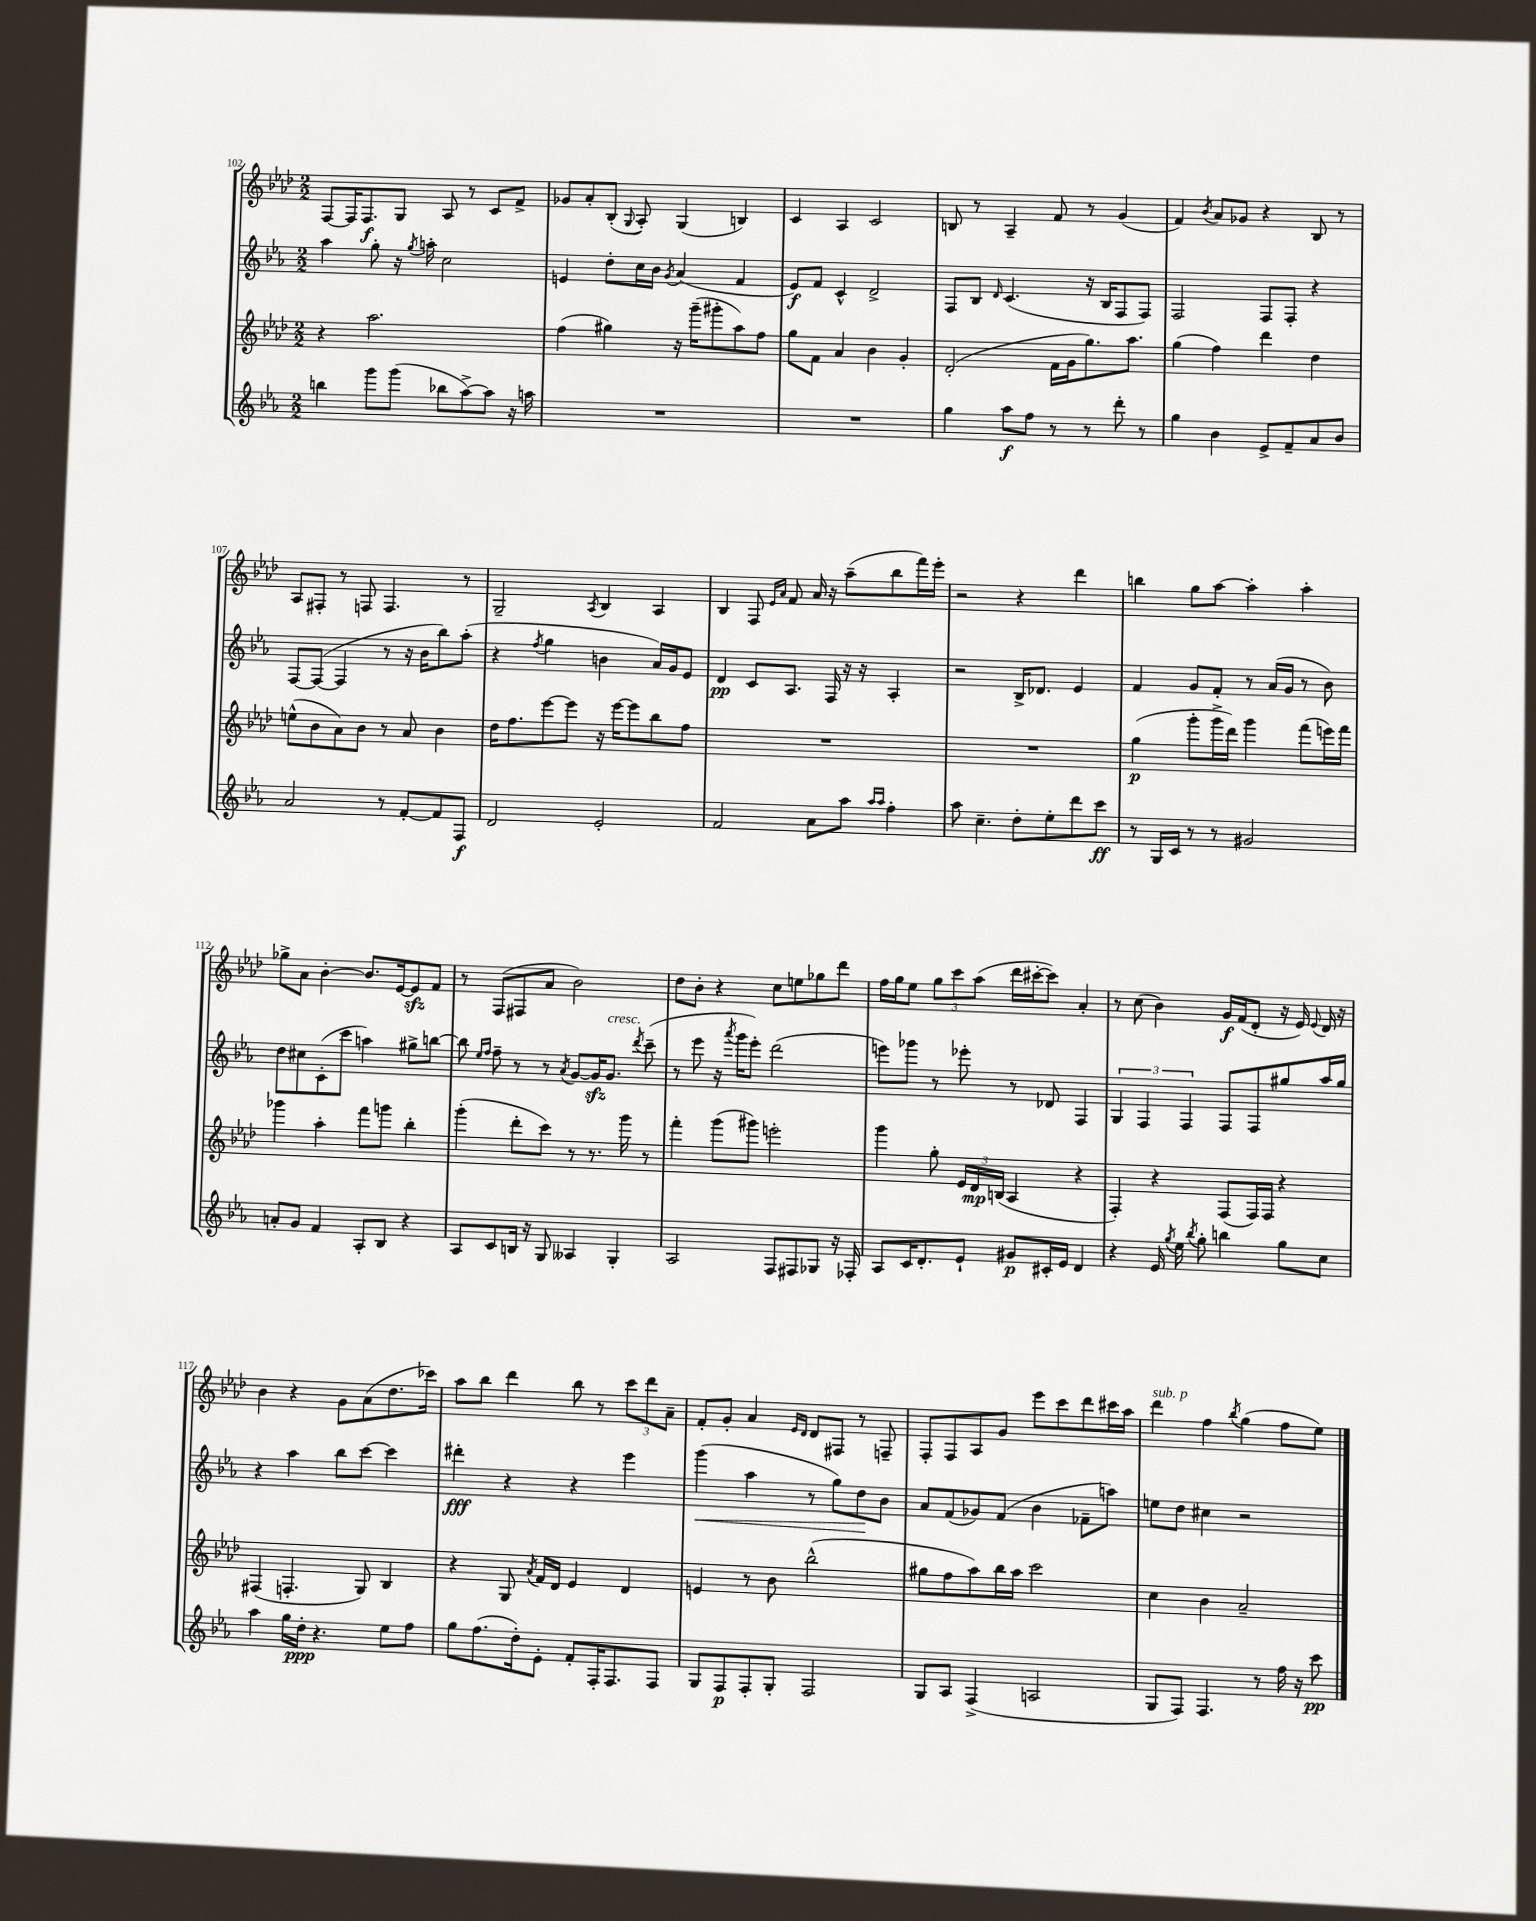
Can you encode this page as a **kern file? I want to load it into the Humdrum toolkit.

**kern	**kern	**kern	**kern
*staff4	*staff3	*staff2	*staff1
*clefG2	*clefG2	*clefG2	*clefG2
*k[b-e-a-]	*k[b-e-a-d-]	*k[b-e-a-]	*k[b-e-a-d-]
*M2/2	*M2/2	*M2/2	*M2/2
4bb	4r	4aa-	[8F
.	.	.	16F]
.	.	.	8.F
8ggg	2.aa-	8gg'	.
(8ggg	.	16r	8G
.	.	8qgg	.
.	.	16aa'	.
8bb-	.	2cc	8A-
[8aa-^)	.	.	8r
8aa-]	.	.	8c
16r	.	.	8f^
16aa	.	.	.
=	=	=	=
1r	(4ff	4e	8g-
.	.	.	8a-'
.	4gg#)	8dd'	(8B-'
.	.	.	8qqG
.	.	16cc	8A-')
.	.	16b-	.
.	.	8qg	.
.	16r	(4a-	(4G
.	(16ggg~	.	.
.	8ggg#'	.	.
.	8aa-)	4f	4B)
.	8ff	.	.
=	=	=	=
1r	8gg	8e-)	4c
.	8f	8f	.
.	4a-	4c^^	4A-
.	4b-	2d^	2c
.	4g'	.	.
=	=	=	=
4gg	(2d-'	8F	8B
.	.	8B-	8r
.	.	16qqd	.
8aa-	.	(4.c	4A-~
8ff	.	.	.
8r	16f	.	8f
.	16g	.	.
8r	8.gg)	16r	8r
.	.	16B-	.
8ddd'	.	8F	(4g
.	8.aa-	.	.
8r	.	8F)	.
=	=	=	=
4gg	(4gg	2F	4f)
.	.	.	8qb-
4b-	4ff)	.	8a-
.	.	.	8g-
8e-^	4ddd-	8F	4r
8f~	.	8F'	.
8a-	4dd-	4r	8B-
8b-	.	.	8r
=	=	=	=
2a-	(8ee^^	[8F	8A-
.	8b-	(8F_	8F#'
.	8a-)	4F]	8r
.	8b-	.	8F
8r	8r	8r	4.F
[8f'	8a-	16r	.
.	.	16b-	.
8f]	4b-	8bb-)	.
8F	.	(8aa-'	8r
=	=	=	=
2d	16dd-	4r	2G~
.	8.ff	.	.
.	.	8qff	.
.	[8eee-	4gg	.
.	8eee-]	.	.
.	.	.	8qA-
2e-'	16r	4b	4B-
.	[16eee-	.	.
.	8eee-]	.	.
.	8bb-	16a-)	4A-
.	.	16g	.
.	8ff	8e-	.
=	=	=	=
2f	1r	4d	4B-
.	.	8c	8F
.	.	.	16qqe-
.	.	.	16qqa-
.	.	8.A-	8f
8a-	.	.	16a-
.	.	16F	16r
8aa-	.	16r	(8aa-~
.	.	16r	.
16qqaa-	.	.	.
16qqaa-	.	.	.
4ff'	.	4A-'	8bb-
.	.	.	16fff)
.	.	.	16eee-'
=	=	=	=
8aa-	1r	2r	2r
4.cc~	.	.	.
8dd'	.	16B-^	4r
.	.	8.d-	.
8ee-'	.	.	.
8ddd	.	4e-	4ddd-
8ccc	.	.	.
=	=	=	=
8r	(4gg	4f	4bb
16G	.	.	.
16c	.	.	.
8r	8ggg'	8g	8gg
8r	16ggg^	8f'	[8aa-
.	16ddd-)	.	.
2g#	4ggg	8r	4aa-']
.	.	(16a-	.
.	.	16g	.
.	(8fff	8r	4aa-'
.	16eee)	8b-)	.
.	16fff	.	.
=	=	=	=
8a'	4ggg-	8dd	8gg-^
8g	.	8cc#	8a-
4f	4aa-'	(8c'	[4b-'
.	.	8ccc	.
8A-'	8fff	4aa)	8.b-]
8B-	8ggg	.	.
.	.	.	[16e-
4r	4bb-'	8gg#^	8e-]
.	.	[8bb	8f
=	=	=	=
8A-	(4ggg'	8bb]	8r
.	.	16qqee-	.
.	.	16qqff	.
8c	.	8ff~	(8F
16B	8ddd-'	8r	8F#
16r	.	.	.
8G	8ccc)	8r	8a-
.	.	8qa-	.
4A--	8r	[8g	2b-)
.	8.r	16g]	.
.	.	8.g	.
4G'	.	.	.
.	16ggg	.	.
.	.	8qddd	.
.	8r	(8ccc~	.
=	=	=	=
2A-	4fff'	8r	8dd-
.	.	8eee-	8b-'
.	(8ggg	16r	4r
.	.	8qaaa-	.
.	.	16ggg	.
.	8ggg#)	8eee-')	.
8F	2eee'	(2ddd	8cc
8F#	.	.	8ee
8G-	.	.	8gg-
16r	.	.	8ddd-
16F-'	.	.	.
=	=	=	=
8A-	4ggg	8eee)	16ff
.	.	.	16gg
16c	.	8ggg-	8ee-
8.d'	.	.	.
.	8gg'	8r	12gg
.	.	.	12ccc
8e-`	24e-	8eee-'	.
.	24d-	.	(12aa-
.	(24B	.	.
8g#	4A-	8r	16ddd-
.	.	.	[16ccc#'
16c#'	.	8d-	8ccc#])
16e-	.	.	.
4d	4r	4F	4a-'
=	=	=	=
4r	4F')	6G	8r
.	.	.	(8cc
.	.	6F	.
16e-	4r	.	4b-)
8qgg	.	.	.
16ee-	.	.	.
.	.	6F	.
8qbb-	.	.	.
8gg'	.	.	.
4bb	(8F	8F	16g
.	.	.	(16f
.	16F)	8F	8d-'
.	16F	.	.
8gg	4r	8gg#	16r
.	.	.	16e-)
.	.	.	8qqe-
8cc	.	16aa-	16d-
.	.	16gg#	16r
=	=	=	=
4aa-	(4F#	4r	4b-
16gg	4.F'	4aa-	4r
16dd'	.	.	.
4.r	.	.	.
.	.	8bb-	8g
.	8G)	[8ccc	(8a-
8ee-	4B-	4ccc]	8.dd-
8ff	.	.	.
.	.	.	16ccc-)
=	=	=	=
8gg	4r	4ddd#'	8aa-
(8.ff	.	.	8bb-
.	8G	4r	4ddd-
16dd')	.	.	.
.	8qa-	.	.
8e-'	16f	.	.
.	16d-	.	.
8f'	4e-	4r	8bb-
16F'	.	.	8r
8.F	.	.	.
.	4d-	4eee-	12ccc
.	.	.	12ddd-
8F	.	.	.
.	.	.	12a-~
=	=	=	=
8G	4e	(4ggg	8f'
8F	.	.	8g'
8F'	8r	4aa-	4a-
8G'	8b-	.	.
.	.	.	16qqe-
.	.	.	16qqd-
2F	(2bb-^^	8r	8d-
.	.	8gg)	8F#
.	.	8dd	8r
.	.	8b-	8F~
=	=	=	=
8G	8gg#	8a-	8F'
8A-	8ff	(8f	8F
(4F^	8aa-)	8g-)	8A-
.	16bb-	(8f	8g
.	16aa-	.	.
2A	2ccc	4b-	8eee-
.	.	.	8ccc
.	.	8f-~	8ddd-
.	.	8aa)	16ccc#
.	.	.	16aa-
=	=	=	=
8G	4cc	8ee	4ddd-
8F)	.	8dd	.
4.F	4b-	4cc#	4ff
.	.	.	8qbb-
.	2a-~	2r	(4gg
8r	.	.	.
16ff	.	.	8ff
16r	.	.	.
8ccc	.	.	8ee-)
==	==	==	==
*-	*-	*-	*-
